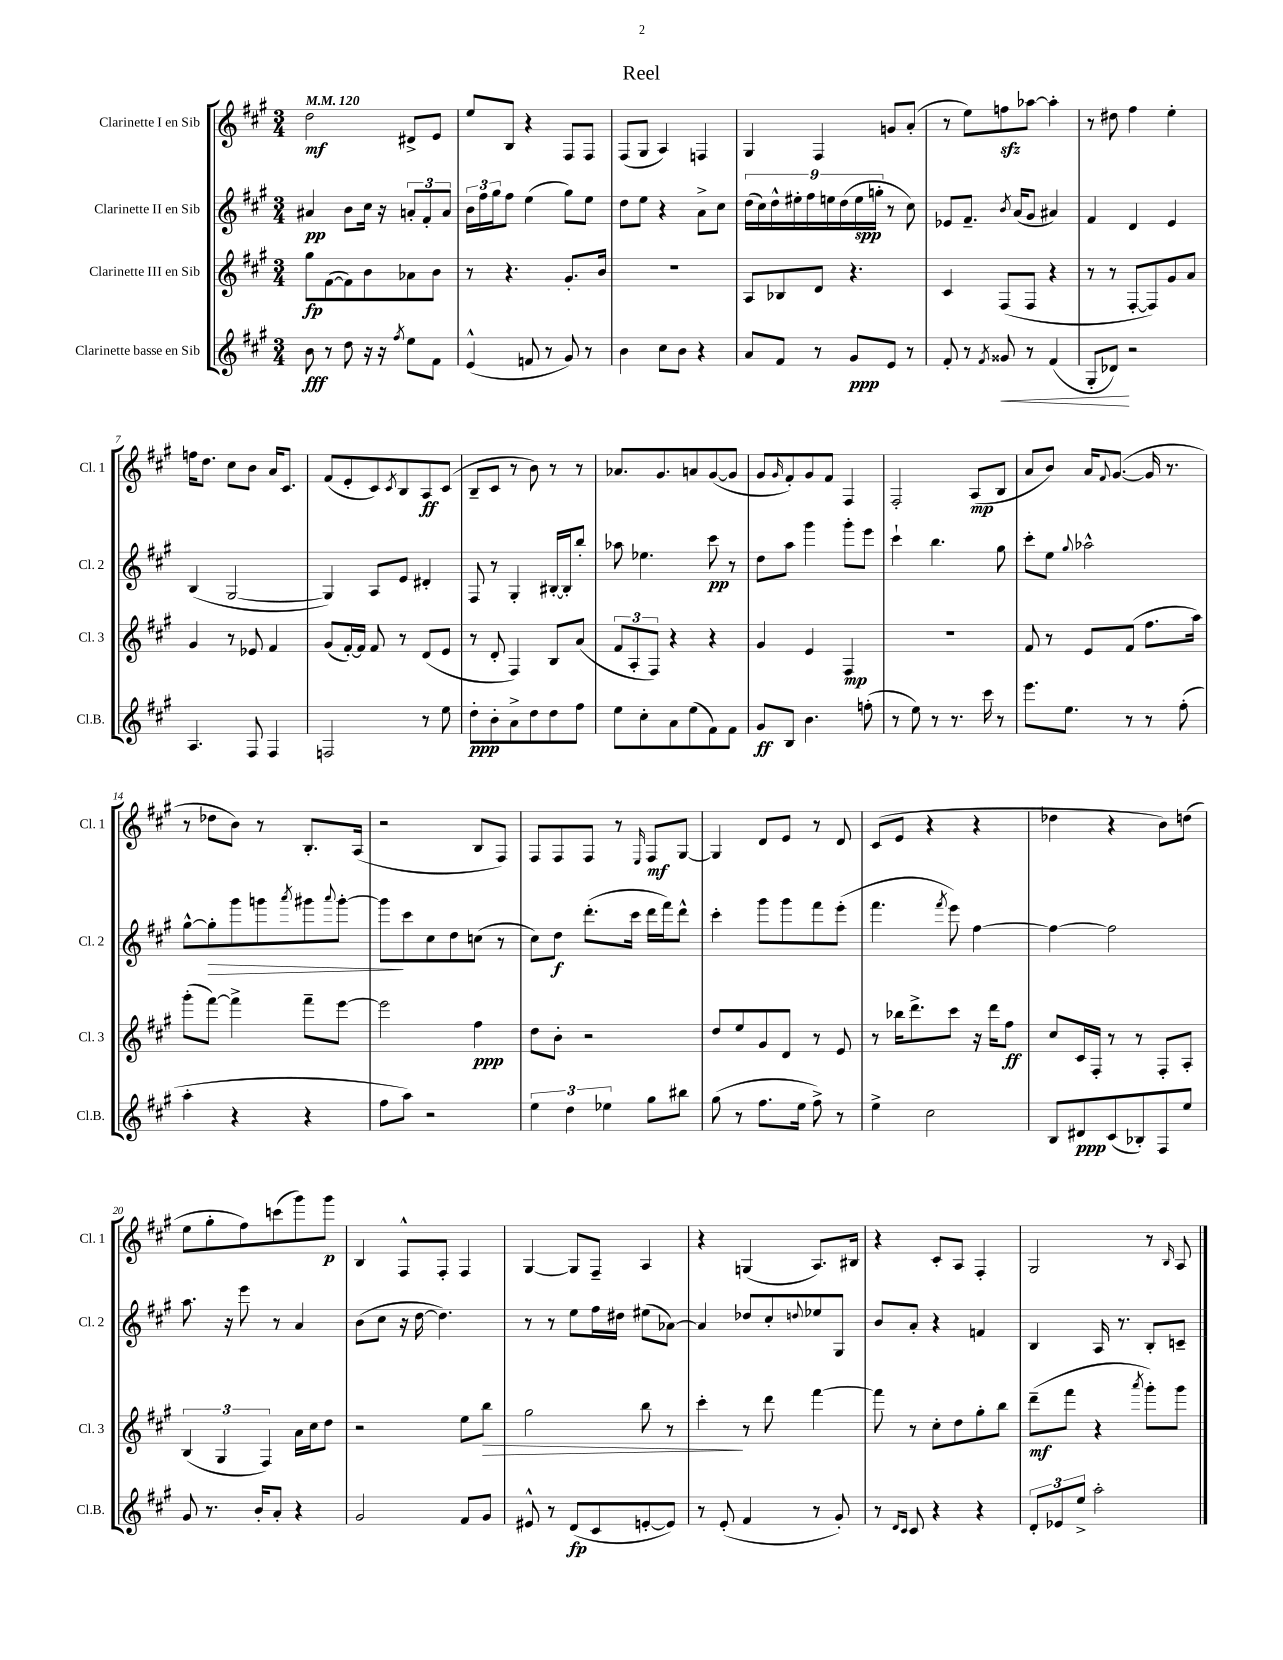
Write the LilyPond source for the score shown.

\header { title = "Reel" }
<<
\new StaffGroup <<
\new Staff = "s0" \with { instrumentName = "Clarinette I en Sib" shortInstrumentName = "Cl. 1" } {
    \clef treble \key a \major \numericTimeSignature \time 3/4 \tempo 4 = 120
    d''2\mf dis'8-> e'8 |
    e''8 b8 r4 fis8 fis8 |
    fis8( gis8 a4) f4 |
    gis4 fis4 g'8 a'8-.( |
    r8 e''8) f''8\sfz aes''8~ aes''4-. |
    r8 dis''8 fis''4 e''4-. |
    f''16 d''8. cis''8 b'8 a'16 cis'8. |
    fis'8( e'8-. cis'8) \acciaccatura { cis'8 } b8 a8\ff cis'8( |
    b8-- cis'8 r8 b'8) r8 r8 |
    aes'8. gis'8. a'8 gis'8~( gis'8 |
    gis'8 \grace { gis'16 } fis'8-.) gis'8 fis'8 fis4 |
    fis2-. a8\mp( b8 |
    a'8 b'8) a'16 \appoggiatura { fis'8 } gis'8.~( gis'16 r8. |
    r8 des''8 b'8) r8 b8.-. a16( |
    r2 b8 fis8) |
    fis8 fis8 fis8 r8 \grace { e16 } fis8\mf gis8~ |
    gis4 d'8 e'8 r8 d'8 |
    cis'8( e'8 r4 r4 |
    des''4 r4 b'8) d''8( |
    e''8 gis''8-. fis''8) c'''8( gis'''8) gis'''8\p |
    b4 fis8-^ fis8-. fis4 |
    gis4~ gis8 fis8-- a4 |
    r4 g4( a8.) bis16 |
    r4 cis'8-. a8 fis4-. |
    gis2 r8 \grace { b16 } a8 \bar "|." |
}
\new Staff = "s1" \with { instrumentName = "Clarinette II en Sib" shortInstrumentName = "Cl. 2" } {
    \clef treble \key a \major \numericTimeSignature \time 3/4
    ais'4\pp b'8 cis''16 r16 \tuplet 3/2 { a'8-. fis'8-. a'8 } |
    \tuplet 3/2 { b'16 fis''16 gis''16 } fis''8 e''4( gis''8) e''8 |
    d''8 e''8 r4 a'8-> cis''8 |
    \tuplet 9/8 { d''16( cis''16) d''16-^ eis''16-. fis''16 e''16 d''16( e''16\spp g''16-. } r8 cis''8) |
    ees'8 fis'8.-- \acciaccatura { b'8 } a'16( gis'8 ais'4) |
    fis'4 d'4 e'4 |
    b4( gis2~ |
    gis4) a8 e'8 dis'4-. |
    fis8 r8 gis4-. bis16~-. bis16-. b''8-. |
    aes''8 ees''4. cis'''8\pp r8 |
    d''8 a''8 gis'''4 gis'''8-. e'''8 |
    cis'''4-! b''4. gis''8 |
    cis'''8-. e''8 \appoggiatura { gis''8 } aes''2-^ |
    gis''8~-^ gis''8-.\> gis'''8 g'''8 \acciaccatura { a'''8 } gis'''8 \appoggiatura { a'''8 } gis'''8~-. |
    gis'''8\! cis'''8 cis''8 d''8 c''8( r8 |
    cis''8) d''8\f d'''8.-.( cis'''16 d'''16 fis'''16) d'''8-^ |
    cis'''4-. gis'''8 gis'''8 fis'''8 e'''8-.( |
    fis'''4. \acciaccatura { fis'''8 } e'''8) fis''4~ |
    fis''4~ fis''2 |
    a''8. r16 e'''8 r8 a'4 |
    b'8( cis''8 r16 d''16~ d''4.) |
    r8 r8 e''8 fis''16 dis''16 eis''8( aes'8~) |
    aes'4 des''8 cis''8-. \appoggiatura { d''8 } ees''8 gis8 |
    b'8 a'8-. r4 f'4 |
    b4 a16 r8. b8-. c'8-- \bar "|." |
}
\new Staff = "s2" \with { instrumentName = "Clarinette III en Sib" shortInstrumentName = "Cl. 3" } {
    \clef treble \key a \major \numericTimeSignature \time 3/4
    gis''8\fp fis'8~( fis'8) b'8 aes'8 b'8 |
    r8 r4. gis'8.-. b'16 |
    R2. |
    a8 bes8 d'8 r4. |
    cis'4 fis8( fis8 r4 |
    r8 r8 fis8~-. fis8) gis'8 a'8 |
    gis'4 r8 ees'8 fis'4 |
    gis'8( fis'16~-.) fis'16 fis'8 r8 d'8( e'8 |
    r8 d'8-. fis4) b8 a'8( |
    \tuplet 3/2 { fis'8 a8-. fis8) } r4 r4 |
    gis'4 e'4 fis4\mp |
    R2. |
    fis'8 r8 e'8 fis'8( fis''8. a''16) |
    gis'''8-.( fis'''8~) fis'''4-> fis'''8-- e'''8~ |
    e'''2 fis''4\ppp |
    d''8 b'8-. r2 |
    d''8 e''8 gis'8 d'8 r8 e'8 |
    r8 bes''16 d'''8.-> cis'''8 r16 d'''16 fis''8\ff |
    cis''8 cis'16 fis16-. r8 r8 fis8-. a8-. |
    \tuplet 3/2 { b4( gis4 fis4) } a'16 cis''16 d''8 |
    r2 e''8 b''8\> |
    gis''2 b''8 r8 |
    cis'''4-.\! r8 d'''8 fis'''4~ |
    fis'''8 r8 cis''8-. d''8 gis''8-. b''8 |
    d'''8--\mf( fis'''8 r4 \acciaccatura { a'''8 } gis'''8-.) gis'''8 \bar "|." |
}
\new Staff = "s3" \with { instrumentName = "Clarinette basse en Sib" shortInstrumentName = "Cl.B." } {
    \clef treble \key a \major \numericTimeSignature \time 3/4
    b'8\fff r8 d''8 r16 r16 \acciaccatura { fis''8 } e''8 fis'8 |
    e'4-^( f'8 r8 gis'8) r8 |
    b'4 cis''8 b'8 r4 |
    a'8 fis'8 r8 gis'8\ppp e'8 r8 |
    fis'8-. r8 \acciaccatura { fis'8 } gisis'8\< r8 fis'4( |
    gis8-. des'8\!) r2 |
    a4. fis8 fis4 |
    f2 r8 e''8 |
    d''8-.\ppp b'8-. a'8-> d''8 d''8 fis''8 |
    e''8 cis''8-. a'8 e''8( fis'8) fis'8 |
    gis'8\ff b8 b'4. f''8-.( |
    r8 e''8) r8 r8. cis'''16 r8 |
    e'''8. e''8. r8 r8 fis''8-.( |
    a''4-. r4 r4 |
    fis''8 a''8) r2 |
    \tuplet 3/2 { e''4 d''4 ees''4 } gis''8 bis''8 |
    gis''8( r8 fis''8. e''16 fis''8->) r8 |
    e''4-> cis''2 |
    b8 dis'8\ppp cis'8( bes8-.) fis8 e''8 |
    gis'8 r8. b'16-. a'8-. r4 |
    gis'2 fis'8 gis'8 |
    eis'8-^ r8 d'8\fp( cis'8 e'8~-. e'8) |
    r8 e'8-.( fis'4 r8 gis'8-.) |
    r8 \grace { d'16 cis'16 } cis'8 r4 r4 |
    \tuplet 3/2 { d'8-. ees'8 e''8-> } a''2-. \bar "|." |
}
>>
>>
